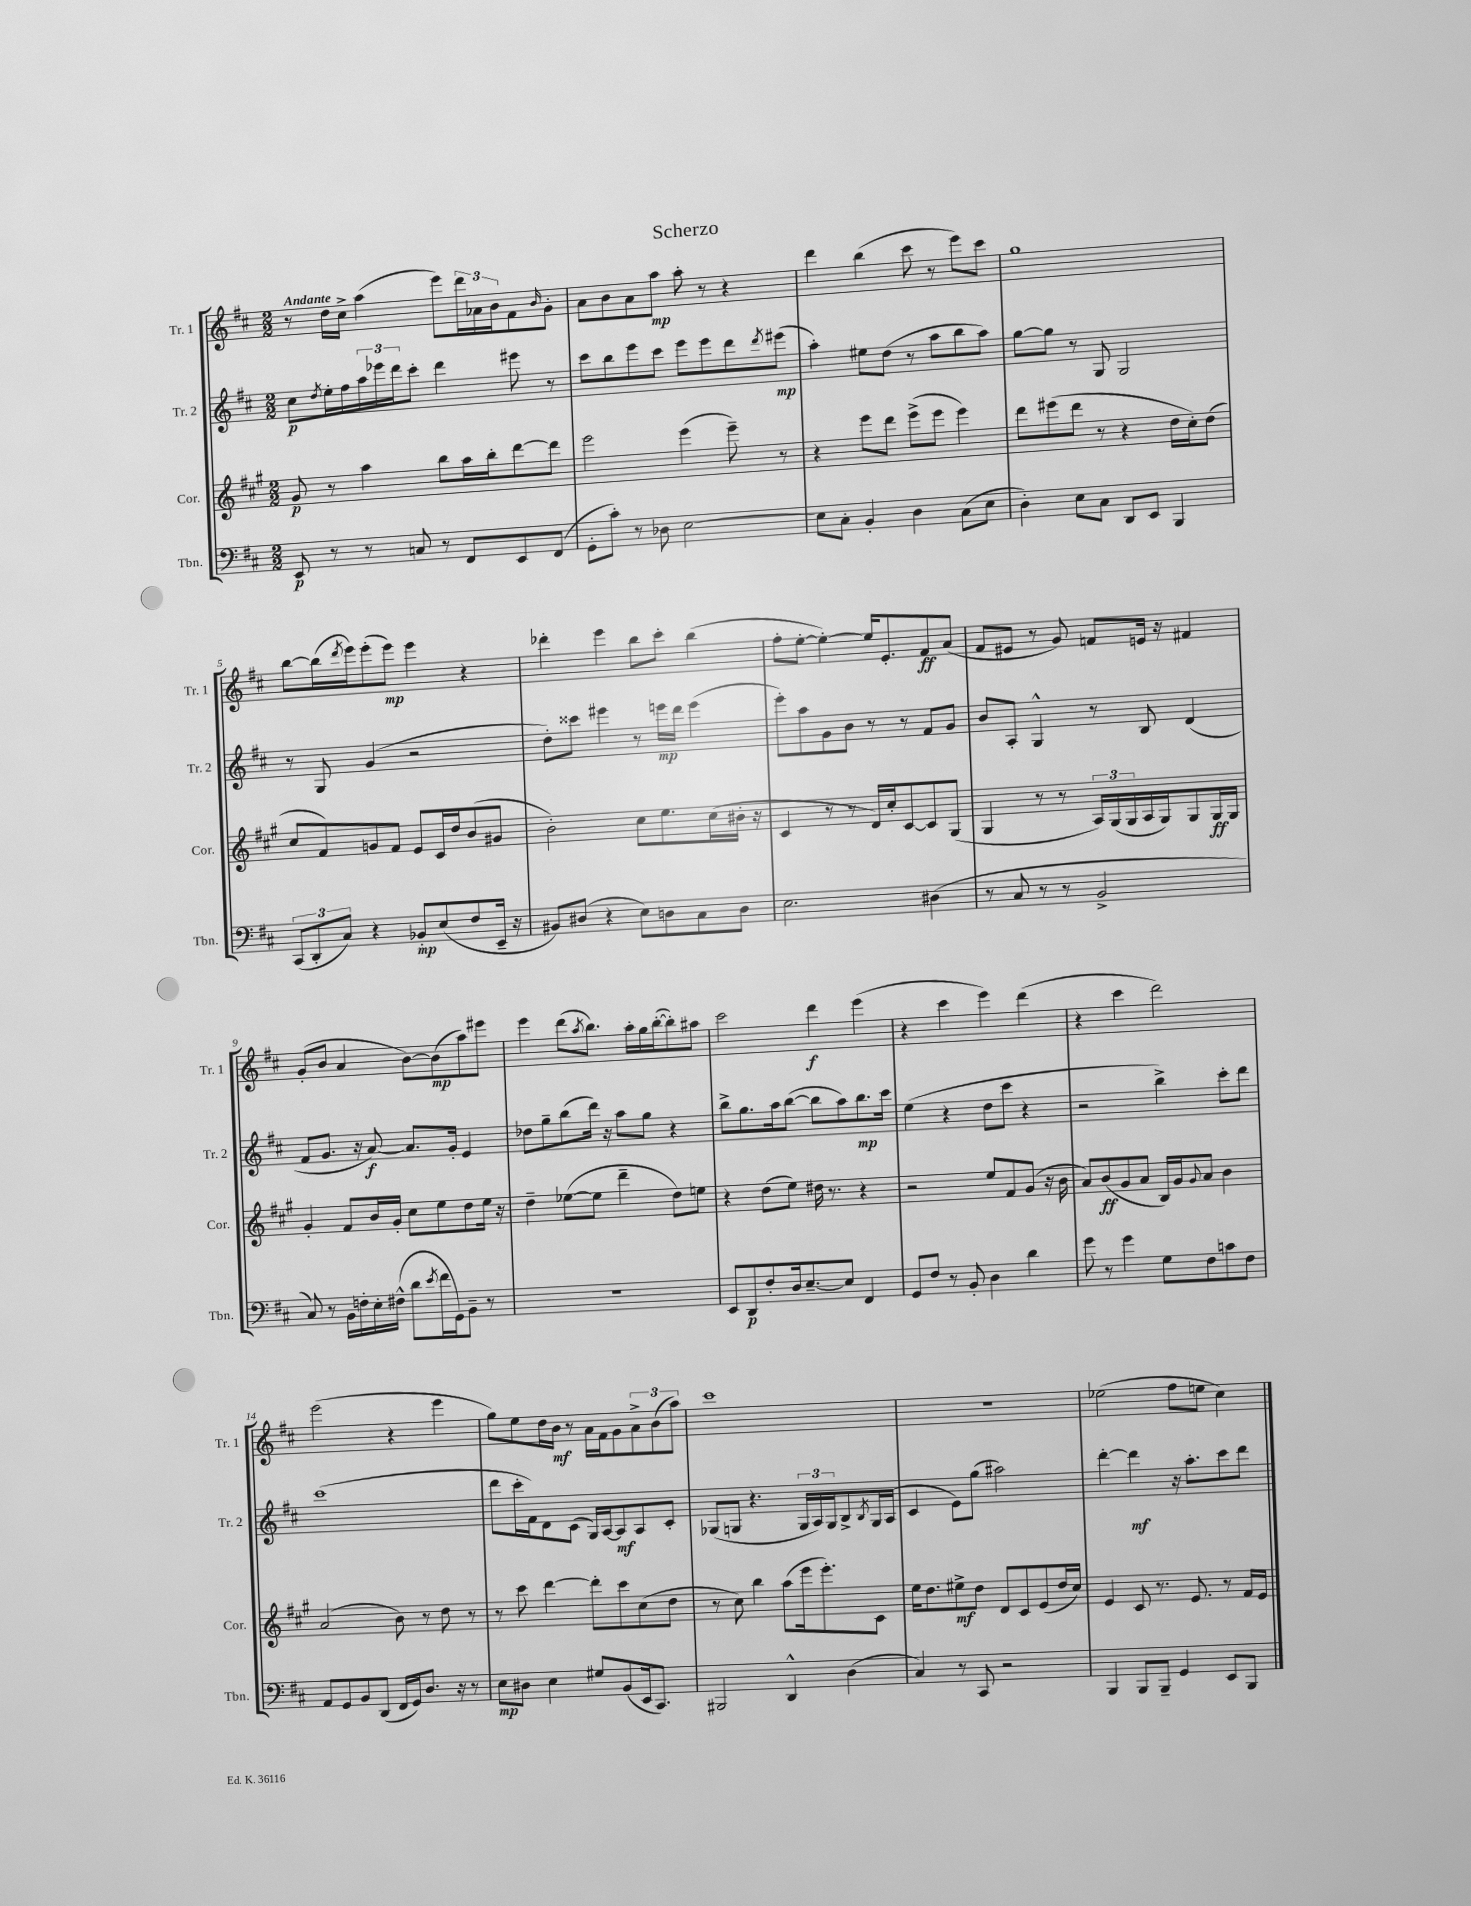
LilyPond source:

\header { title = "Scherzo" }
<<
\new StaffGroup <<
\new Staff = "s0" \with { instrumentName = "Tr. 1" shortInstrumentName = "Tr. 1" } {
    \clef treble \key d \major \numericTimeSignature \time 2/2 \tempo "Andante"
    r8 d''16 cis''16-> a''4( e'''8) \tuplet 3/2 { d'''16 aes'16 b'16 } fis'8 \grace { b'16 } g'8-. |
    a'8 b'8 a'8 a''8\mp a''8-. r8 r4 |
    d'''4 b''4( cis'''8 r8 e'''8) cis'''8 |
    g''1 |
    b''8~ b''16( \acciaccatura { d'''8 } e'''16) e'''8-.( e'''8\mp) e'''4 r4 |
    des'''4-. e'''4 b''8 cis'''8-. b''4( |
    fis''8-. e''8~-. e''4~-.) e''16 e'8.-. fis'8\ff a'8( |
    fis'8 eis'8 r8 g'8) f'8 e'16 r16 fis'4 |
    g'8-.( b'8 a'4 b'8~) b'8\mp( a''8) eis'''8 |
    e'''4 d'''8( \acciaccatura { a''8 } b''8.) a''16-. g''16 b''16~-.( b''8-.) ais''8 |
    cis'''2 d'''4\f e'''4( |
    r4 cis'''4 e'''4) d'''4( |
    r4 cis'''4 d'''2) |
    e'''2( r4 e'''4 |
    g''8) e''8 d''16 b'16\mf r8 a'16 fis'16 g'8 \tuplet 3/2 { a'8-> b'8( a''8) } |
    cis'''1 |
    r1 |
    ees''2( fis''8 e''8 cis''4) \bar "|." |
}
\new Staff = "s1" \with { instrumentName = "Tr. 2" shortInstrumentName = "Tr. 2" } {
    \clef treble \key d \major \numericTimeSignature \time 2/2
    cis''8\p \acciaccatura { d''8 } e''16-. fis''16 \tuplet 3/2 { a''16 ees'''16 d'''16 } cis'''8-. d'''4 eis'''8 r8 |
    cis'''8 b''8 e'''8 cis'''8 e'''8 e'''8 d'''8 \acciaccatura { d'''8 } eis'''8\mp( |
    a''4-.) eis''8 d''8( r8 a''8 b''8 a''8) |
    g''8~ g''8 r8 g8 g2 |
    r8 g8 g'4( r2 |
    d''8-.) cisis'''8 eis'''4 r8 e'''16\mp d'''16 e'''4( |
    e'''8-.) a''8 g'8 b'8 r8 r8 fis'8 g'8 |
    b'8 a8-. g4-^ r8 b8 d'4( |
    fis'8 g'8. r16 a'8~\f) a'8. g'16-. e'4 |
    des''8 g''8-- b''8( d'''16) r16 a''8 g''8 r4 |
    b''8-> g''8. a''16 b''8~( b''8 a''8) b''8.\mp cis'''16 |
    e''4( r4 d''8 cis'''8 r4 |
    r2 b''4->) cis'''8-. d'''8 |
    cis'''1( |
    d'''8 cis'''16-. fis'16) d'8 cis'8( g16) a16~ a8\mf a8 cis'8-. |
    ges8( g8 r4. \tuplet 3/2 { g16 a16) g16 } b8-> \acciaccatura { b8 } g16 a16( |
    cis'4 e'8) g''8( ais''2) |
    d'''4~-. d'''4\mf r16 a''8.-. cis'''8 d'''8 \bar "|." |
}
\new Staff = "s2" \with { instrumentName = "Cor." shortInstrumentName = "Cor." } {
    \clef treble \key a \major \numericTimeSignature \time 2/2
    gis'8\p r8 a''4 b''8 a''16 b''16-. d'''8~ d'''8 |
    e'''2 e'''4( e'''8--) r8 |
    r4 e'''8 d'''8 e'''8->( e'''8 e'''4) |
    d'''8 eis'''8( d'''8 r8 r4 d''16 cis''16-.) d''8( |
    cis''8 fis'8) g'8 fis'8 e'8 cis'16 d''16 b'8( gis'8 |
    b'2-.) cis''8 e''8. cis''16( bis'16-. r16 |
    cis'4 r8 r8 d'16) cis''16-. cis'8~ cis'8 gis8( |
    gis4 r8 r8 \tuplet 3/2 { a16) gis16( gis16 } a16 gis16) gis8 gis16\ff gis16 |
    gis'4-. fis'8 b'16 gis'16-. cis''8 e''8 d''8 e''16 r16 |
    d''4-- ees''8~( ees''8 d'''4-- d''8) e''8 |
    r4 d''8( e''8) dis''16 r8. r4 |
    r2 e''8 fis'8 gis'8( r16 b'16 |
    a'8) b'8\ff( gis'8 a'8 b16) gis'16 \appoggiatura { gis'8 } a'8 b'4 |
    a'2( b'8) r8 d''8 r8 |
    r8 cis'''8 d'''4~ d'''8-. cis'''8 cis''8( d''8 |
    r8 cis''8) b''4 a''8( e'''16 e'''8.-.) cis'8 |
    e''16 d''8. eis''8->\mf d''8 d'8 cis'8 e'8( d''16 cis''16) |
    e'4 cis'8 r8. e'8. r8 fis'16 e'16 \bar "|." |
}
\new Staff = "s3" \with { instrumentName = "Tbn." shortInstrumentName = "Tbn." } {
    \clef bass \key d \major \numericTimeSignature \time 2/2
    e,8\p r8 r8 c8 r8 fis,8 e,8 fis,8( |
    g,8-. cis'8-.) r8 des8 e2~ |
    e8 cis8-. b,4-. d4 cis8( e8 |
    d4-.) e8 cis8 d,8 e,8 b,,4 |
    \tuplet 3/2 { cis,8( d,8-. cis8) } r4 bes,8-.\mp e8( fis8 e,16-- r16 |
    bis,8) dis8( r4 e8) d8 cis8 d8 |
    e2. dis4( |
    r8 cis8 r8 r8 b,2-> |
    cis8) r8 b,16 f16-. e16-. fis16-^( d'8 \acciaccatura { e'8 } fis'16 g,16) b,8-- r8 |
    r1 |
    e,8 d,8\p fis8-. d16 e8.~-- e8 fis,4 |
    g,8 fis8 r8 b,8-. d4 d'4 |
    g'8 r8 g'4 g8 fis8 c'8 fis8 |
    a,8 g,8 b,8 d,8( fis,16 g,16) d8. r16 r8 |
    e8\mp dis8 e4 gis8 b,8( e,16 cis,8.) |
    bis,,2 d,4-^ d4( |
    cis4) r8 cis,8 r2 |
    b,,4 b,,8 b,,8-- g,4 e,8 b,,8 \bar "|." |
}
>>
>>
